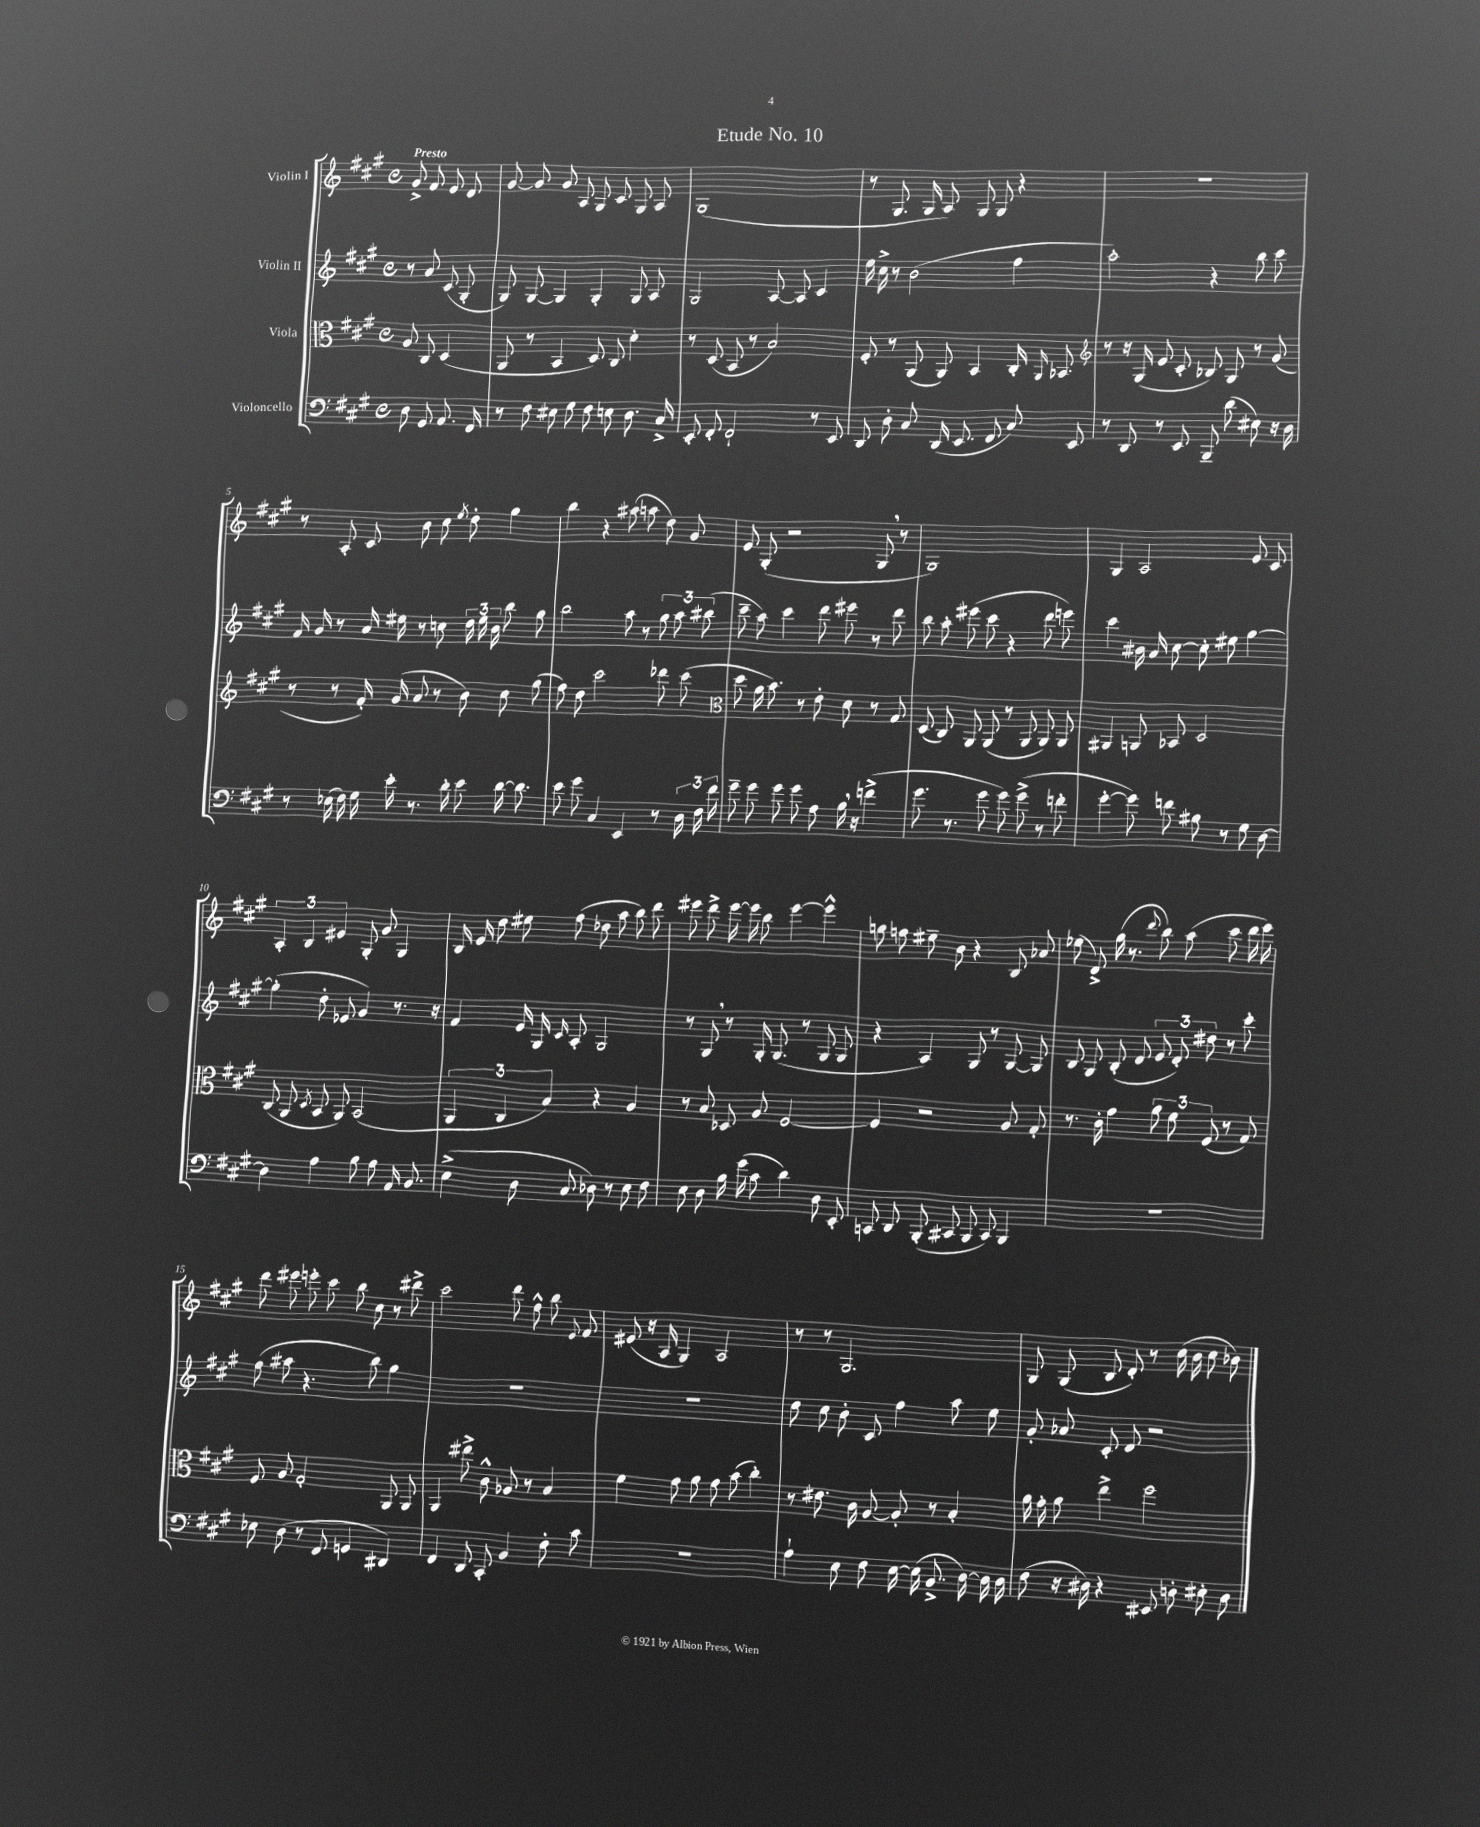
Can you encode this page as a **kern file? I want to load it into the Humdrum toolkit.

**kern	**kern	**kern	**kern
*staff4	*staff3	*staff2	*staff1
*clefF4	*clefC3	*clefG2	*clefG2
*k[f#c#g#]	*k[f#c#g#]	*k[f#c#g#]	*k[f#c#g#]
*M4/4	*M4/4	*M4/4	*M4/4
*met(c)	*met(c)	*met(c)	*met(c)
8D	8A	8r	8g#^
8GG#	8C#	8a	8f#
8.AA	(4D	(8c#	8e
.	.	8G#'	8d
16FF#	.	.	.
=	=	=	=
8r	8AA	8G#)	[8g#
8F#	8r	[8G#	8g#]
8E#	4BB	4G#]	8g#
8G#	.	.	8A
8F#	8D)	4G#'	8G#
8E	8C#	.	8c#
8.D	4d'	8G#	8G#
.	.	8A	8A
16C#^	.	.	.
=	=	=	=
8EE'	8r	2G#	(1G#
8FF#'	(8D	.	.
2FF#`	8BB	.	.
.	8r	.	.
.	2B)	[8A	.
.	.	8A]	.
8r	.	4c#	.
8EE	.	.	.
=	=	=	=
8DD	8F#'	16ee	8r
.	.	16cc#^	.
8D'	8r	8r	8.G#
8C#	(8AA	(2b	.
.	.	.	16G#
(16DD	8AA)	.	8A)
8.EE	.	.	.
.	4BB	.	8G#
8FF#	.	.	8G#
8C#)	16C#'	4ff#	4r
.	16qqAA	.	.
.	8.BB-	.	.
8EE	.	.	.
=	=	=	=
*	*clefG2	*	*
8r	8r	2aa')	1r
8DD	16r	.	.
.	(16G#	.	.
8r	8e	.	.
8EE	8c#'	.	.
8BBB~	8B-)	4r	.
(8d	8G#	.	.
8E#)	8r	8bb	.
16r	(8g#	8ccc#	.
16D	.	.	.
=	=	=	=
8r	8r	16f#	8r
.	.	16g#	.
(16E-	8r	8r	8A'
16F#)	.	.	.
16G#	16f#')	16a	8c#
16e'	(16g#	16ee#	.
8.r	8a	8r	8b
.	8r	8cc	8cc#
16d'	.	.	.
.	.	.	8qee
8e	8b)	24dd	8dd'
.	.	24ee#	.
.	.	24b	.
[16d	8cc#	8bb	4gg#
8.d]	.	.	.
.	(8gg#	8gg#	.
=	=	=	=
8e	8ff#)	2bb	4bb
8g#	8dd	.	.
4C#	2ccc#	.	4r
4EE	.	8aa	(8aa#
.	.	8r	8aa
8r	8ddd-	12gg#	8dd)
.	.	12aa	.
24D	(8ccc#	.	8g#
24F#	.	(12bb#	.
24f#	.	.	.
=	=	=	=
*	*clefC3	*	*
8g#~	8dd	8ccc#~	8e
8g#	16a	8aa)	(8G#'
.	8.b)	.	.
8g#	.	4ccc#	2r
8g#	8r	.	.
8A	8e'	8ddd	.
16B	8d	8eee#	.
16r	.	.	.
(4f^	8r	8r	8G#
.	8G#	8ddd	8r
=	=	=	=
8.g#	(8D	8bb	1G#)
.	8C#)	8aa'	.
8.r	.	.	.
.	8AA	(8eee#	.
8g#	(8AA	8ccc#	.
8g#)	8r	4r	.
(8g#^	8AA	.	.
8r	8AA)	8ddd	.
8f'	8AA	8eee)	.
=	=	=	=
[4g#'	4AA#	4ccc#	4G#
8g#])	8AA	16b#	2A
.	.	16a	.
8f	8BB-	[8cc#	.
8B#	2D	8cc#']	.
8r	.	8ee#	.
8G#	.	[4gg#	8e
[8D	.	.	8c#
=	=	=	=
4D]	(8C#	(4gg#']	6A'
.	8AA	.	.
.	.	.	6B
.	8qD	.	.
4A	8BB	8dd'	.
.	.	.	6e#
.	8AA)	8e-	.
8B	(2BB	4g#)	8G#'
8A	.	.	8g#
16AA	.	8.r	4G#
8.BB	.	.	.
.	.	16r	.
=	=	=	=
(4E^	6AA	4f#	16B
.	.	.	16e
.	.	.	8dd
.	6C#	.	.
8D	.	16e	8ee#
.	.	16G#	.
.	6B)	.	.
.	.	16qqc#	.
8C#	.	8A'	(8ff#
8D-)	4r	2G#	8dd-
8r	.	.	8aa
8E	4A	.	8bb)
8F#	.	.	8ddd
=	=	=	=
8E	8r	8r	8eee#
8D	8B	8G#	8ddd^
16B	8D-	8r	[16eee#
(16g#	.	.	16eee#]
8c#	8A	16G#'	8bb
.	.	(8.G#	.
4d)	[2F#	.	[4eee#
.	.	8r	.
8D	.	8G#	4eee#^^]
8EE'	.	8G#	.
=	=	=	=
8CC	4F#]	4r	8gg
8DD	.	.	8ff
(8BBB'	2r	4A)	8ee#~
8CC#	.	.	8b
8BBB	.	8G#	4r
8CC#)	.	8r	.
4BBB	8A	[8G#	8B
.	8G#'	8G#]	8a-
=	=	=	=
1r	8.r	8B	(8ee-
.	.	8G#	8d^)
.	16c#'	.	.
.	4g#	(8B'	(16gg#
.	.	.	8.r
.	.	8d	.
.	.	.	8qqddd
.	12a	12e	8bb)
.	12f#	12d')	.
.	.	.	(8aa
.	(12F#	12dd#	.
.	8r	8r	8ccc#
.	8G#)	8ccc#'	16ddd
.	.	.	16eee)
=	=	=	=
8E-	8F#	(8ff#	8ddd
(8D	8A	8aa#	8eee#
8r	2G#'	4.r	8eee'
8FF#	.	.	8ccc#
4GG	.	.	8bb
.	.	8bb)	8cc#
4DD#)	8AA	4gg#	8r
.	8AA	.	8ddd#^
=	=	=	=
4FF#	4AA	1r	2ccc#
8DD	8ee#^	.	.
8CC#'	8c#^^	.	.
4BB	8A-	.	8ddd
.	8r	.	8ff#^^
8F#'	4B	.	8bb
.	.	.	8qqe
8c#	.	.	8f#
=	=	=	=
1r	4f#	1r	(8e#
.	.	.	16r
.	.	.	16A
.	8g#	.	4G#)
.	8a	.	.
.	8g#	.	2A
.	(8b	.	.
.	4cc#')	.	.
=	=	=	=
4A`	8r	8dd	8r
.	8.e#	8cc#	8r
8E	.	8b'	2.G#
.	16c#	.	.
8F#	[8A	8c#	.
[16E	8A']	4ff#	.
(16E]	.	.	.
8.BB^	8r	.	.
.	4B'	8aa	.
[16D)	.	.	.
16D]	.	8ee	.
16D	.	.	.
=	=	=	=
(8F#	16a	8g#'	8G#
.	16g#'	.	.
16r	8a	8a-	(8G#
16D#)	.	.	.
4r	4ee^	8c#'	8B
.	.	8d	8d')
8EE#	2ff#	2r	8r
8D'	.	.	(16cc#
.	.	.	16b
8E#'	.	.	8cc#
8D	.	.	8b-)
==	==	==	==
*-	*-	*-	*-
